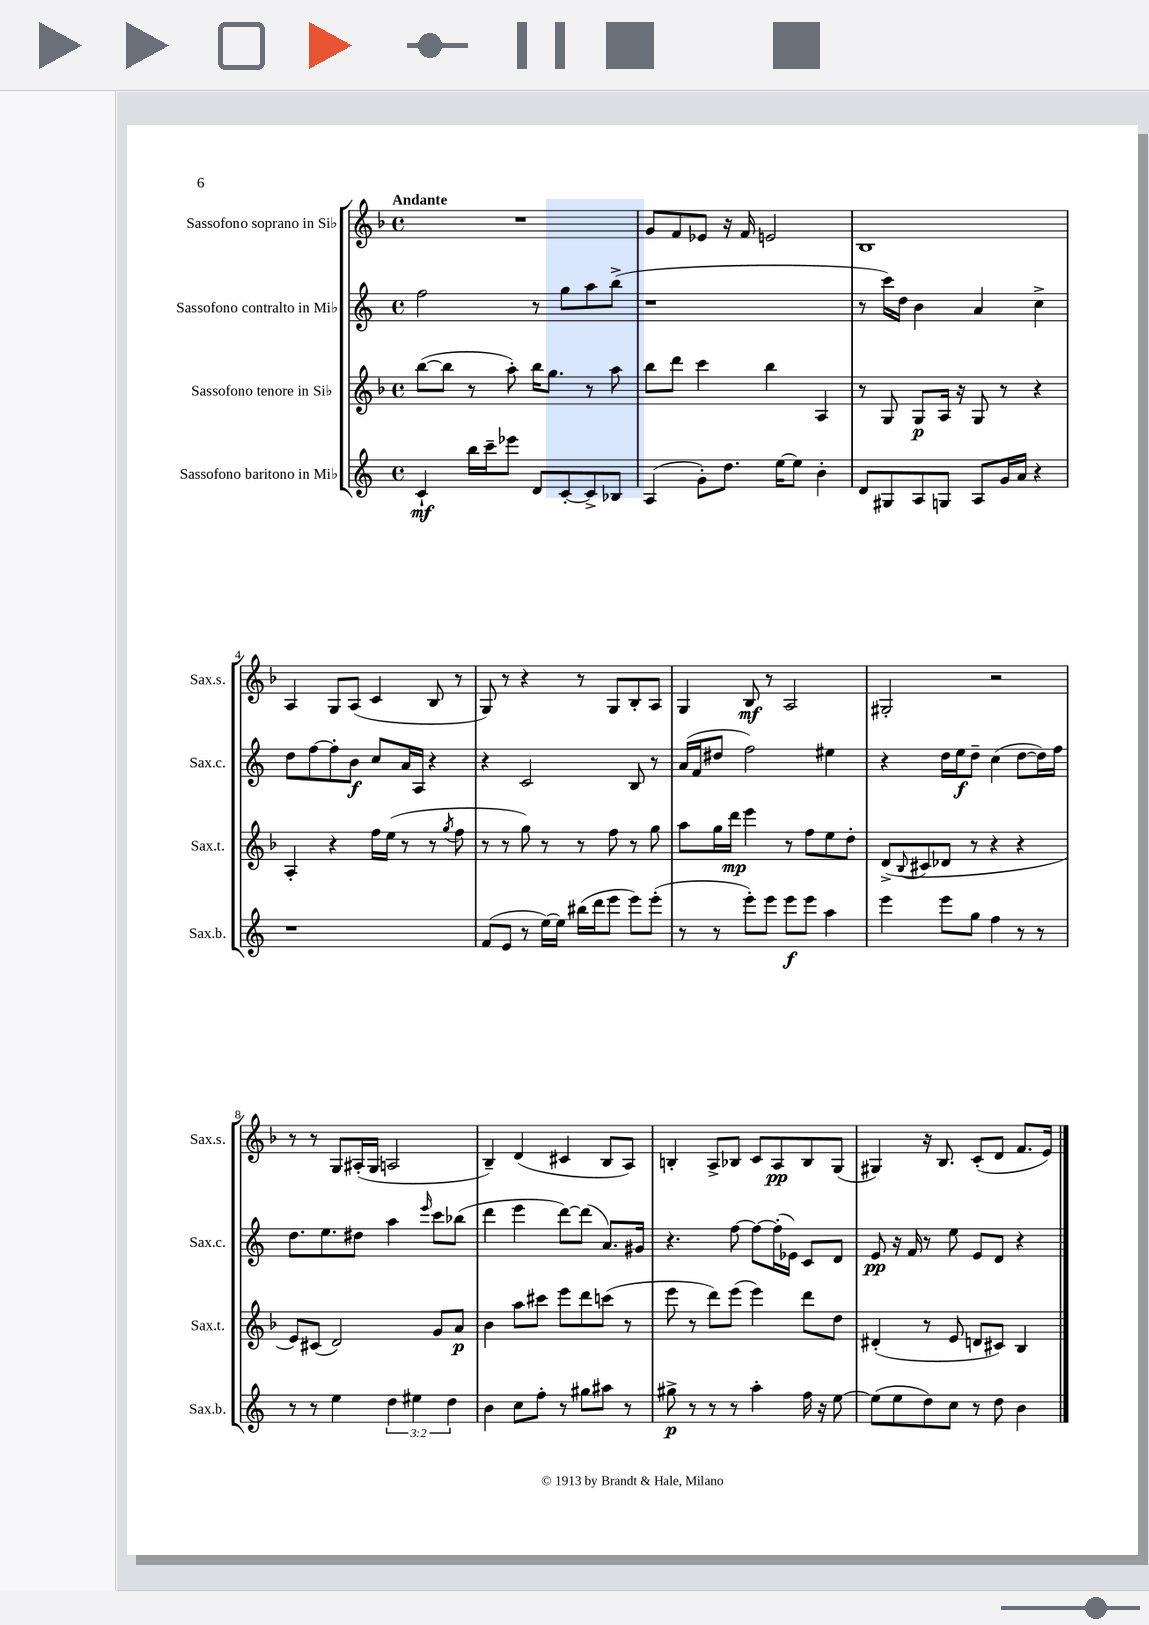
<<
\new StaffGroup <<
\new Staff = "s0" \with { instrumentName = "Sassofono soprano in Sib" shortInstrumentName = "Sax.s." } {
    \clef treble \key f \major \defaultTimeSignature \time 4/4 \tempo "Andante"
    R1 |
    g'8 f'8 ees'8 r16 f'16 e'2 |
    bes1 |
    a4 g8 a8( c'4 bes8 r8 |
    g8) r8 r4 r8 g8 bes8-. a8 |
    g4 bes8\mf r8 a2 |
    gis2-. r2 |
    r8 r8 g8 ais16-.( g16 a2 |
    bes4--) d'4( cis'4 bes8 a8) |
    b4-. a8-> bes8 c'8 a8\pp bes8 g8( |
    gis4) r16 bes8. c'8-.( d'8 f'8. e'16) \bar "|." |
}
\new Staff = "s1" \with { instrumentName = "Sassofono contralto in Mib" shortInstrumentName = "Sax.c." } {
    \clef treble \key c \major \defaultTimeSignature \time 4/4
    f''2 r8 g''8 a''8 b''8->( |
    r1 |
    r8 c'''16) d''16 b'4 a'4 c''4-> |
    d''8 f''8~ f''8-. b'8\f c''8 a'16 a16 r4 |
    r4 c'2 b8 r8 |
    a'16( f'16 dis''8 f''2) eis''4 |
    r4 d''16 e''16\f d''8-- c''4( d''8~ d''16) f''16 |
    d''8. e''8. dis''8 a''4 \grace { e'''16 } c'''8 bes''8( |
    d'''4 e'''4 d'''8~) d'''8( a'8.) gis'16 |
    r4. f''8~ f''8~ f''16-.( ees'16) c'8 d'8 |
    e'8\pp r16 f'16 r8 e''8 e'8 d'8 r4 \bar "|." |
}
\new Staff = "s2" \with { instrumentName = "Sassofono tenore in Sib" shortInstrumentName = "Sax.t." } {
    \clef treble \key f \major \defaultTimeSignature \time 4/4
    bes''8~( bes''8 r8 a''8-.) bes''16 g''8. r8 a''8 |
    bes''8 d'''8 c'''4 bes''4 a4 |
    r8 g8 g8\p a16 r16 g8 r8 r4 |
    a4-. r4 f''16 e''16( r8 r8 \acciaccatura { g''8 } f''8 |
    r8 r8 g''8) r8 r8 f''8 r8 g''8 |
    a''8 g''16 d'''16\mp e'''4 r8 f''8 e''8 d''8-. |
    d'8->( \appoggiatura { bes8 } cis'8 des'8 r8 r4 r4 |
    e'8) cis'8( d'2) g'8 a'8\p |
    bes'4 a''8 cis'''8 e'''8 d'''8 c'''8( r8 |
    e'''8 r8 d'''8) e'''8( e'''4) d'''8 d''8 |
    dis'4-.( r8 e'8 d'8 cis'8) bes4 \bar "|." |
}
\new Staff = "s3" \with { instrumentName = "Sassofono baritono in Mib" shortInstrumentName = "Sax.b." } {
    \clef treble \key c \major \defaultTimeSignature \time 4/4 \override Staff.TupletNumber.text = #tuplet-number::calc-fraction-text
    c'4-!\mf b''16 c'''16-- ees'''8 d'8 c'8~-. c'8-> bes8 |
    a4( g'8-.) d''8. e''16~ e''8 b'4-. |
    d'8 gis8 a8 g8 a8 g'16 a'16 r4 |
    r1 |
    f'8( e'8 r8 e''16~) e''16 bis''16( d'''16 e'''8 e'''8) e'''8-.( |
    r8 r8 e'''8-.) e'''8 e'''8\f e'''8 a''4 |
    e'''4 e'''8 g''8 f''4 r8 r8 |
    r8 r8 e''4 \tuplet 3/2 { d''4 eis''4 d''4 } |
    b'4 c''8 f''8-. r8 gis''8 ais''8 r8 |
    gis''8->\p r8 r8 r8 a''4-. f''16 r16 e''8~ |
    e''8( e''8 d''8) c''8 r8 d''8 b'4 \bar "|." |
}
>>
>>
